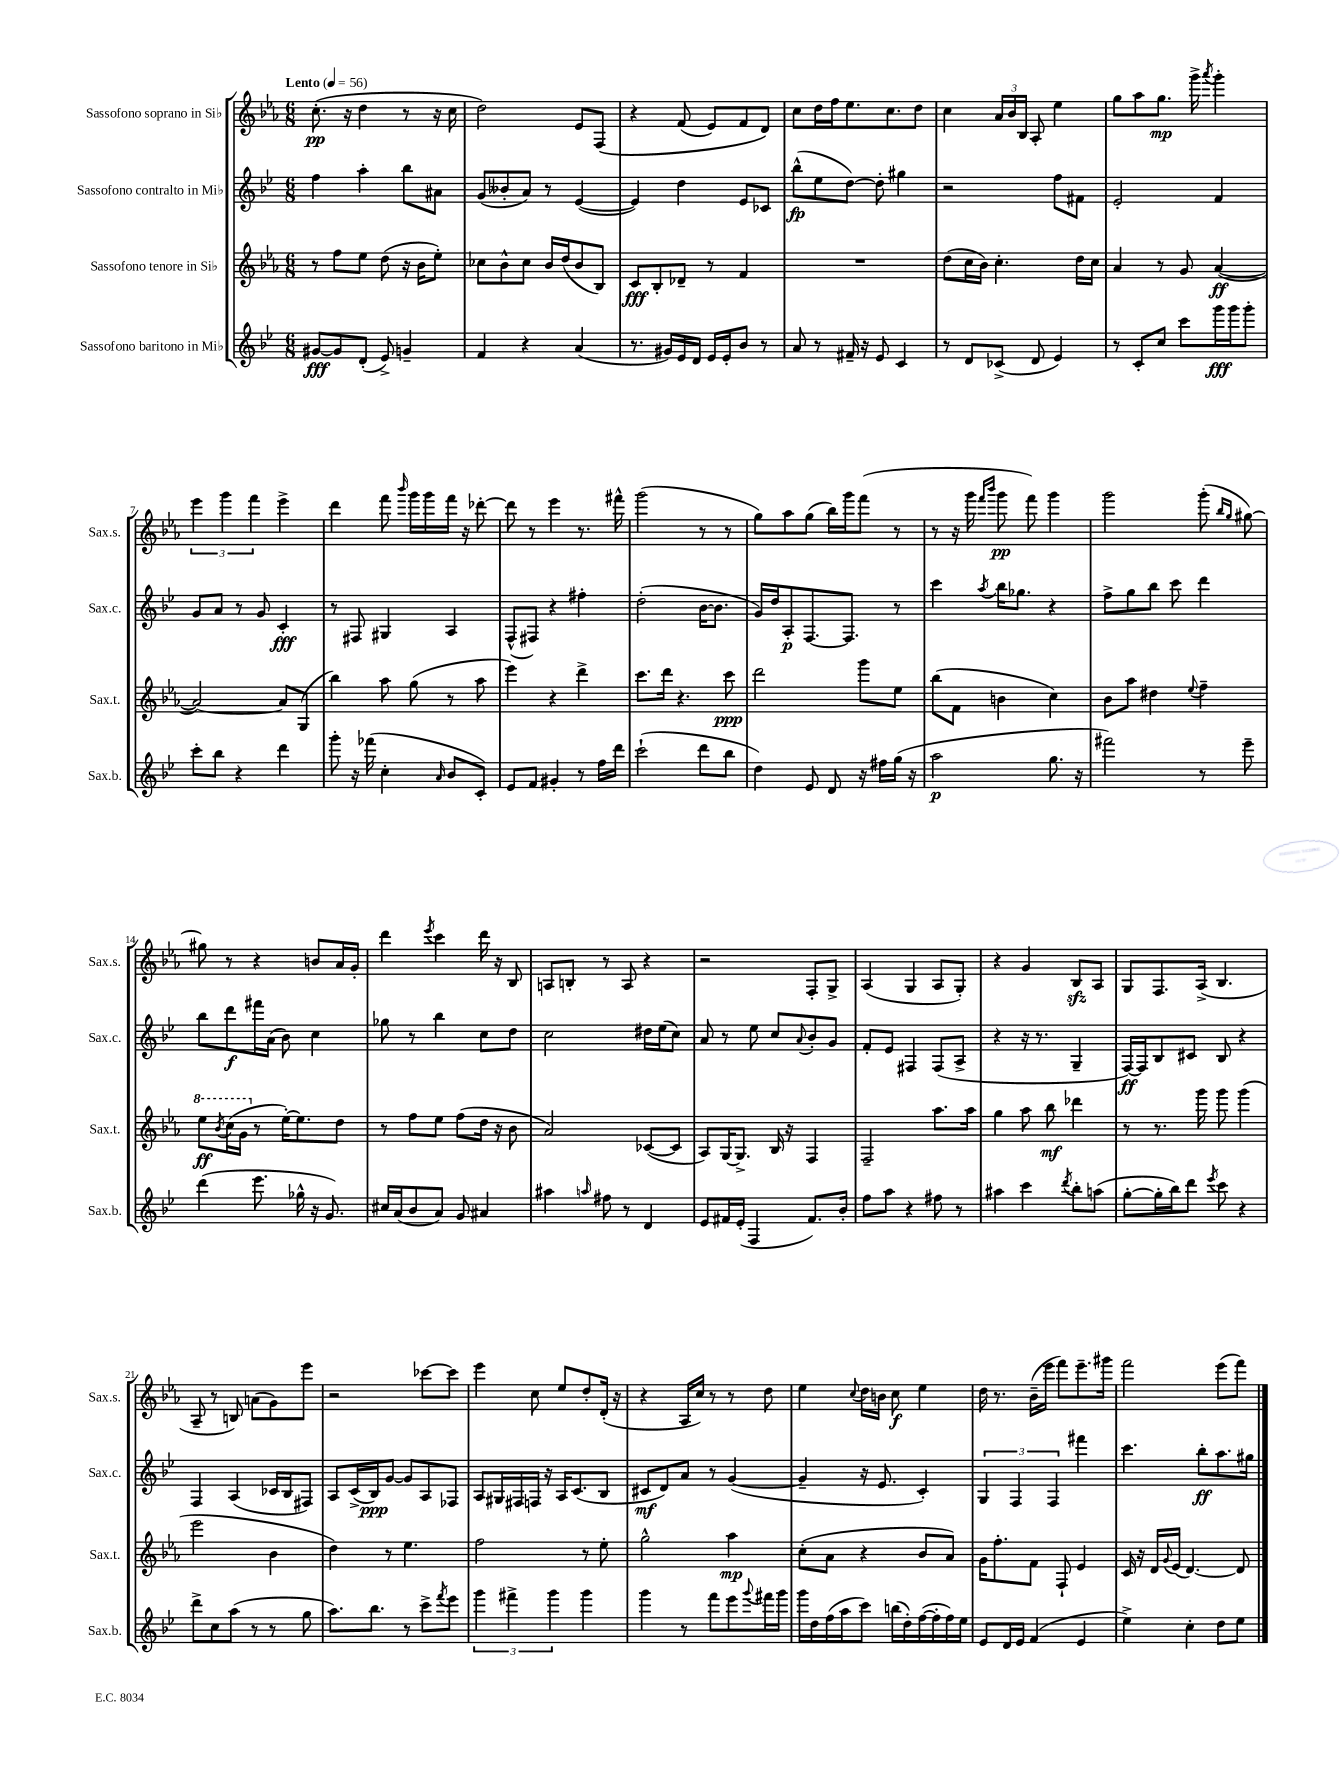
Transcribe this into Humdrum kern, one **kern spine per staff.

**kern	**kern	**kern	**kern
*staff4	*staff3	*staff2	*staff1
*clefG2	*clefG2	*clefG2	*clefG2
*k[b-e-]	*k[b-e-a-]	*k[b-e-]	*k[b-e-a-]
*M6/8	*M6/8	*M6/8	*M6/8
*MM56	*MM56	*MM56	*MM56
[8g#	8r	4ff	(8.cc'
8g#]	8ff	.	.
.	.	.	16r
(8d'	8ee-	4aa'	4dd
8e-^)	(8dd	.	.
4g~	16r	8bb-	8r
.	16b-	.	.
.	8ee-')	8a#	16r
.	.	.	16cc
=	=	=	=
4f	8cc-	(8g	2dd)
.	8b-^^	8b--'	.
4r	8cc-	8a)	.
.	16b-	8r	.
.	(16dd	.	.
(4a	8b-	([4e-	8e-
.	8B-)	.	&(8F
=	=	=	=
8.r	8c	4e-])	4r
.	8B-'	.	.
16g#)	.	.	.
16e-	8d-~	4dd	(8f
16d	.	.	.
16e-	8r	.	8e-)
16e-'	.	.	.
8b-	4f	8e-	8f
8r	.	8c-	8d&)
=	=	=	=
8a	2.r	(8bb-^^	8cc
8r	.	8ee-	16dd
.	.	.	16ff
16f#~	.	[8dd)	8.ee-
16r	.	.	.
8e-	.	8dd']	.
.	.	.	8.cc
4c	.	4gg#	.
.	.	.	8dd
=	=	=	=
8r	(8dd	2r	4cc
8d	16cc	.	.
.	16b-)	.	.
(8c-^	4.cc'	.	24a-
.	.	.	24b-
.	.	.	24B-
8d	.	.	8A-'
4e-)	.	8ff	4ee-
.	16dd	8f#	.
.	16cc	.	.
=	=	=	=
8r	4a-	2e-'	8gg
8c'	.	.	8aa-
8cc	8r	.	8.gg
8ccc	8g	.	.
.	.	.	16ggg^
.	.	.	8qaaa-
16ggg	([4a-	4f	4ggg'
16ggg	.	.	.
8ggg'	.	.	.
=	=	=	=
8ccc'	2a-_)	8g	6eee-
8bb-	.	8a	.
.	.	.	6ggg
4r	.	8r	.
.	.	.	6fff
.	.	8g	.
4ddd	8a-]	4c'	4eee-^
.	(8G	.	.
=	=	=	=
8ggg'	4bb-)	8r	4ddd
16r	.	8F#	.
(16fff-	.	.	.
4cc'	8aa-	4G#	8fff
.	.	.	16qqbbb-
.	(8gg	.	16ggg
.	.	.	16ggg
16qqa	.	.	.
8b-	8r	4A	16fff
.	.	.	16r
8c')	8aa-	.	[8ddd-'
=	=	=	=
8e-	4eee-)	(8F^^	8ddd-]
8f	.	8F#)	8r
4g#'	4r	4r	4eee-
8r	4ddd^	4ff#'	8.r
16ff	.	.	.
16ddd	.	.	16fff#^^
=	=	=	=
(2ccc`	8.ccc	(2dd'	(2ggg
.	16ddd	.	.
.	4.r	.	.
8ddd	.	[16b-	8r
.	.	8.b-]	.
8bb-	8ccc	.	8r
=	=	=	=
4dd)	2ddd	16g)	8gg)
.	.	16dd	.
.	.	8A'	8aa-
8e-	.	[8.F	(8gg
8d	.	.	16bb-)
.	.	8.F]	16ggg
16r	8ggg	.	(8fff
16ff#	.	.	.
(16gg	8ee-	8r	8r
16r	.	.	.
=	=	=	=
2aa	(8bb-	4ccc	8r
.	8f	.	16r
.	.	.	16ggg
.	.	.	16qqfff
.	.	8qaa	16qqbbb-
.	4b	16bb-	8ggg
.	.	8.gg-	.
.	.	.	8fff)
8.gg	4cc)	4r	4ggg
16r	.	.	.
=	=	=	=
2fff#)	8b-	8ff^	2ggg
.	8aa-	8gg	.
.	4dd#	8bb-	.
.	.	8ccc	.
.	8qqee-	.	.
8r	4ff~	4ddd	(8ggg'
.	.	.	16qqbb-
.	.	.	16qqgg
8eee-~	.	.	[8gg#)
=	=	=	=
(4ddd	8eee-	8bb-	8gg#]
.	8qbb-	.	.
.	(16ccc	8ddd	8r
.	16gg	.	.
8.eee-	8r	16fff#	4r
.	.	(16a	.
.	[16ee-')	8b-)	.
16gg-^^	8.ee-]	.	.
16r	.	4cc	8b
8.g)	.	.	.
.	8dd	.	16a-
.	.	.	16g'
=	=	=	=
16cc#	8r	8gg-	4ddd
(16a	.	.	.
8b-	8ff	8r	.
.	.	.	8qeee-
8a)	8ee-	4bb-	4ccc
8g	(8ff	.	.
4a#	16dd	8cc	16ddd
.	16r	.	16r
.	8b-	8dd	8B-
=	=	=	=
4aa#	2a-)	2cc	8A
.	.	.	8B'
16qqaa	.	.	.
8ff#	.	.	8r
8r	.	.	8A
4d	([8c-	16dd#	4r
.	.	(16ee-	.
.	8c-]	8cc)	.
=	=	=	=
8e-	8A-)	8a	2r
16f#	[16G	8r	.
(16e-'	8.G^]	.	.
4F	.	8ee-	.
.	16B-	8cc	.
.	16r	.	.
.	.	8qqa	.
8.f#)	4F	8b-'	8F'
.	.	8g	8G^
16b-'	.	.	.
=	=	=	=
8ff	2F~	8f'	(4A-
8aa	.	8e-	.
4r	.	4F#	4G
8ff#	8.aa-	(8F#	8A-
8r	.	8A^	8G')
.	16aa-	.	.
=	=	=	=
4aa#	4gg	4r	4r
4ccc	8aa-	16r	4g
.	.	8.r	.
.	8bb-	.	.
8qddd	.	.	.
8bb-'	4ddd-	4G~	8B-
(8aa	.	.	8A-
=	=	=	=
[8gg'	8r	[16F)	8G
.	.	16F]	.
16gg']	8.r	8B-	8.F
16bb-)	.	.	.
8ddd	.	8c#	.
.	16ggg	.	(16A-^
8qeee-	.	.	.
8ccc	8ggg	8B-	4.B-
4r	(4ggg	4r	.
=	=	=	=
8ddd^	2eee-	4F	8A-~
8cc	.	.	8r
(8aa	.	(4A	8B)
8r	.	.	(8a
8r	4b-	16c-	8g)
.	.	16B-	.
8gg	.	8F#)	8eee-
=	=	=	=
8.aa)	4dd)	8A	2r
.	.	(16c^	.
8.bb-	.	16B-)	.
.	8r	[8g	.
8r	4.ee-	8g]	.
8ccc^	.	8A	[8ccc-
8qfff	.	.	.
8eee-	.	8F-	8ccc-]
=	=	=	=
6ggg	2ff	8A	4eee-
.	.	16G#	.
6fff#^	.	.	.
.	.	16F#	.
.	.	16F	8cc
.	.	16r	.
6ggg	.	.	.
.	.	16A	8ee-
.	.	(8.c	.
4ggg	8r	.	8dd'
.	8ee-'	8B-	(16d'
.	.	.	16r
=	=	=	=
4ggg	2gg^^	8c#	4r
.	.	8d)	.
8r	.	8a	16A-
.	.	.	16cc)
8fff	.	8r	8r
8eee-	4aa-	([4g	8r
8qqggg	.	.	.
16fff#	.	.	8dd
16ggg	.	.	.
=	=	=	=
16ggg	(8cc'	4g~]	4ee-
16dd	.	.	.
(16ff	8a-	.	.
16aa	.	.	.
.	.	.	8qqcc
8ccc)	4r	16r	16dd
.	.	8.e-	16b
(16bb	.	.	8cc
16dd')	.	.	.
([16ff	8b-	4c')	4ee-
16ff']	.	.	.
16ff)	8a-)	.	.
16ee-	.	.	.
=	=	=	=
8e-	16g	6G	16dd
.	8.ff'	.	8.r
16d	.	.	.
.	.	6F	.
16e-	.	.	.
(4f	8f	.	(16b-~
.	.	.	16eee-
.	.	6F	.
.	8F`	.	8fff)
4e-	4e-	4fff#	8.eee-~
.	.	.	16ggg#
=	=	=	=
4ee-^)	16c	4.ccc	2fff
.	16r	.	.
.	16d	.	.
.	8qqg	.	.
.	(16e-	.	.
4cc'	[4.d)	.	.
.	.	8bb-'	.
8dd	.	8.aa	(8eee-
8ee-	8d]	.	8fff)
.	.	16gg#	.
==	==	==	==
*-	*-	*-	*-
